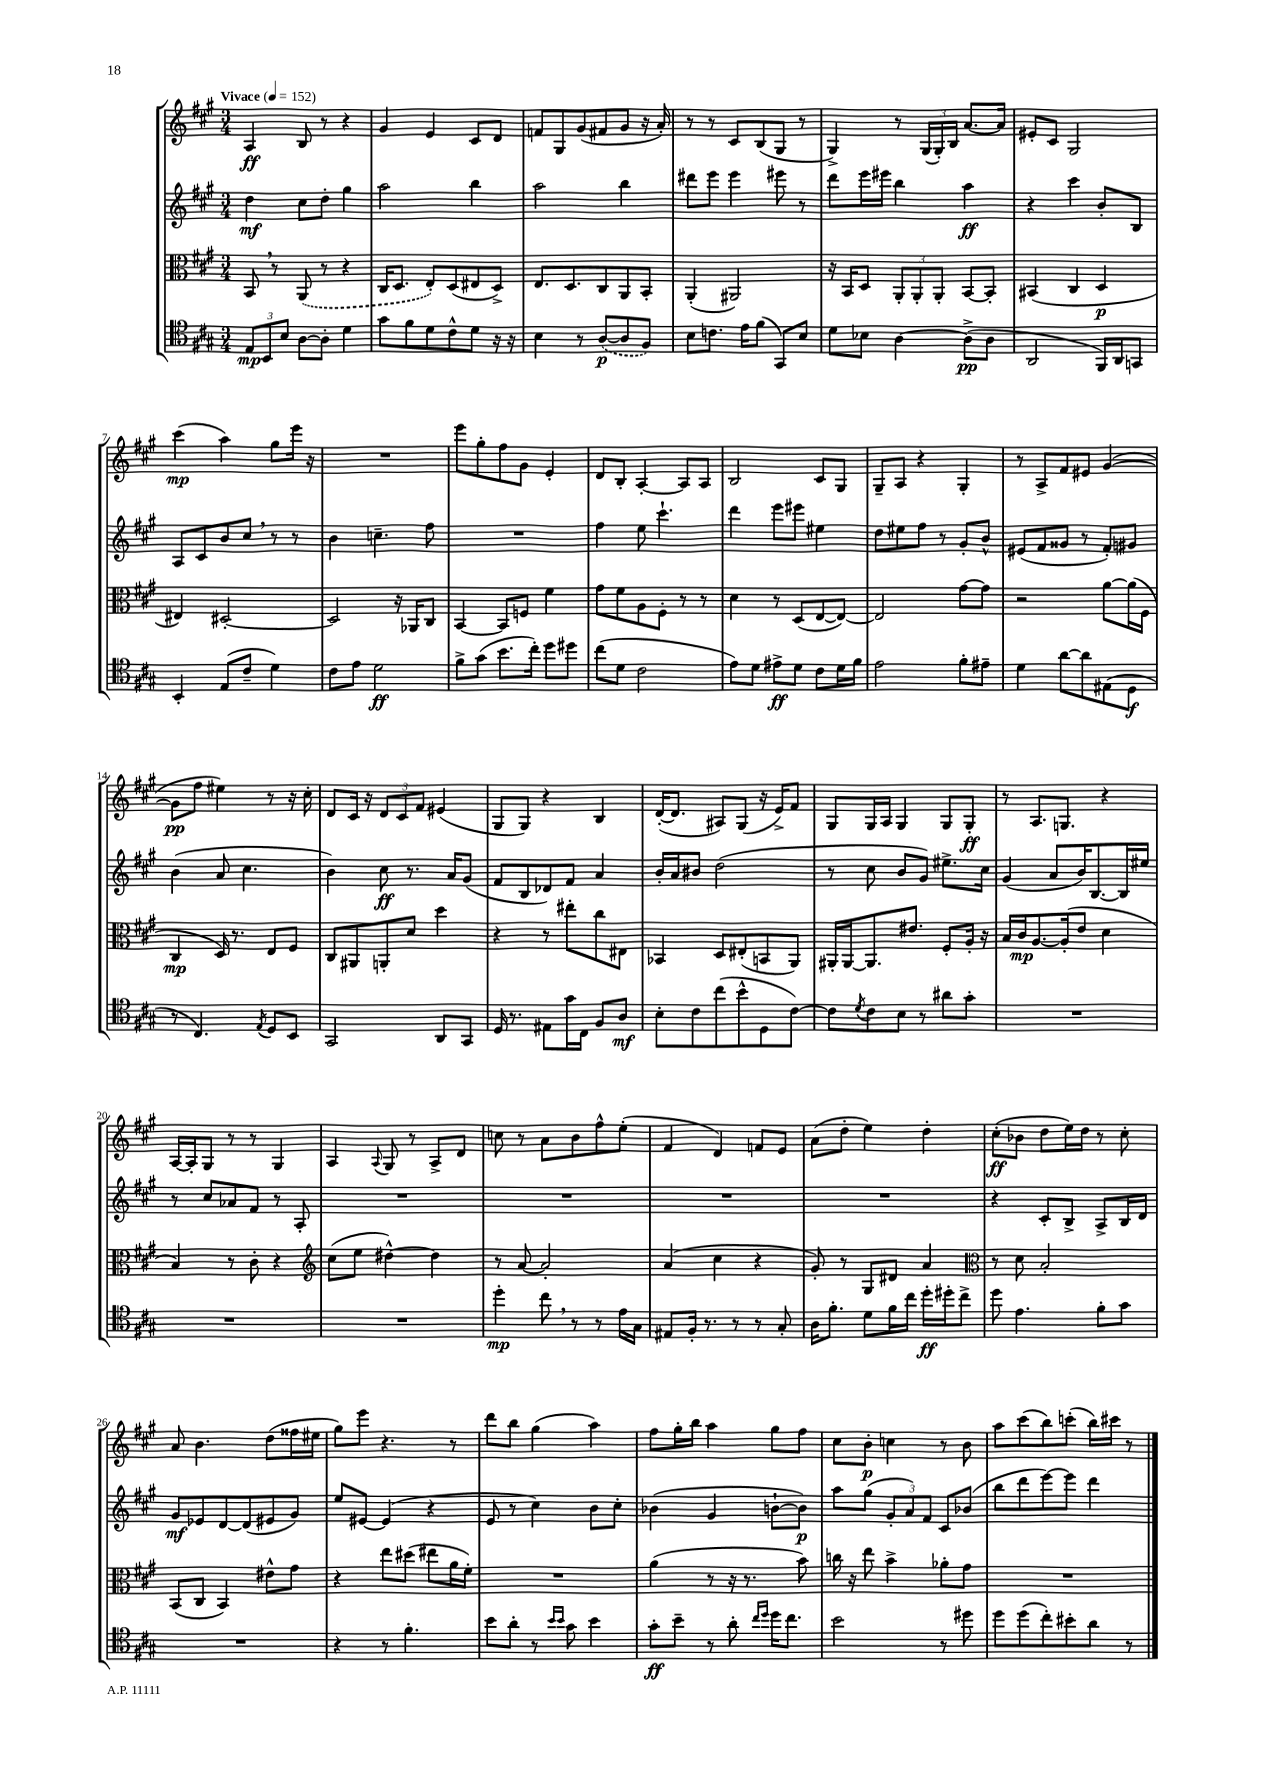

**kern	**kern	**kern	**kern
*staff4	*staff3	*staff2	*staff1
*clefC4	*clefC3	*clefG2	*clefG2
*k[f#c#g#]	*k[f#c#g#]	*k[f#c#g#]	*k[f#c#g#]
*M3/4	*M3/4	*M3/4	*M3/4
*MM152	*MM152	*MM152	*MM152
12E	8BB	4dd	4A
12BB	.	.	.
.	8r	.	.
12B	.	.	.
[8A	(8AA	8cc#	8B
8A']	8r	8dd'	8r
4d	4r	4gg#	4r
=	=	=	=
8g#	16C#	2aa	4g#
.	8.D	.	.
8f#	.	.	.
8d	8E')	.	4e
8c#^^	(8D	.	.
8d	8E#	4bb	8c#
16r	8D^)	.	8d
16r	.	.	.
=	=	=	=
4B	8.E	2aa	8f
.	.	.	8G#
.	8.D	.	.
8r	.	.	(8g#
([8A	8C#	.	8f#
8A]	8AA	4bb	8g#
8F#)	8BB'	.	16r
.	.	.	16a')
=	=	=	=
8B	(4AA'	8ddd#	8r
8.c	.	8eee	8r
.	2AA#)	4eee	8c#
16e	.	.	.
(8f#	.	.	(8B
8GG#)	.	8eee#	8G#
8B	.	8r	8r
=	=	=	=
8d	16r	8ddd	4G#^)
.	16BB	.	.
8B-	8D	16eee	.
.	.	16eee#	.
[4A	12AA'	4bb	8r
.	12AA'	.	.
.	.	.	(24G#
.	12AA'	.	24G#')
.	.	.	24B
(8A^]	[8BB	4aa	[8.a
8A	8BB']	.	.
.	.	.	16a]
=	=	=	=
2AA	(4BB#	4r	8e#'
.	.	.	8c#
.	4C#	4ccc#	2G#
16FF#)	4D	8b'	.
16AA	.	.	.
8GG	.	8B	.
=	=	=	=
4BB'	4E#)	8A	(4ccc#
.	.	8c#	.
(8E	[2D#'	8b	4aa)
8c#~	.	8cc#	.
4d)	.	8r	8gg#
.	.	8r	16eee
.	.	.	16r
=	=	=	=
8c#	2D#]	4b	2.r
8e	.	.	.
2d	.	4.cc~	.
.	16r	.	.
.	16AA-	.	.
.	8C#	8ff#	.
=	=	=	=
8f#^	[4BB	2.r	8eee
(8g#	.	.	8gg#'
8.b	8BB]	.	8ff#
.	8F	.	8g#
16cc#')	.	.	.
8dd	4f#	.	4e'
8dd#	.	.	.
=	=	=	=
(8cc#	8g#	4ff#	8d
8d	8f#	.	8B'
2c#	8A	8ee	[4A'
.	8F#'	4.ccc#`	.
.	8r	.	8A]
.	8r	.	8A
=	=	=	=
8e)	4d	4ddd	2B
8d	.	.	.
8e#^	8r	8eee	.
8d	(8D	8eee#	.
8c#	[8E	4ee#	8c#
16d	8E_)	.	8G#
16f#	.	.	.
=	=	=	=
2e	2E]	8dd	8G#~
.	.	8ee#	8A
.	.	8ff#	4r
.	.	8r	.
8f#'	[8g#	8g#'	4G#'
8e#~	8g#]	8b^^	.
=	=	=	=
4d	2r	(8e#	8r
.	.	8f#	8A^
[8a	.	8g##	8f#
8a]	.	8r	8e#
(8E#	[8a	8f#')	([4g#
8D	(16a]	8g#	.
.	16F#	.	.
=	=	=	=
8r	4C#	(4b	8g#]
4.C#)	.	.	8ff#
.	16D)	8a	4ee#)
.	8.r	.	.
.	.	4.cc#	.
8qE	.	.	.
8D	8E	.	8r
8BB	8F#	.	16r
.	.	.	16cc#'
=	=	=	=
2GG#	8C#	4b)	8d
.	8AA#	.	16c#
.	.	.	16r
.	8AA'	8cc#	12d
.	.	.	12c#
.	8d	8.r	.
.	.	.	12f#
8AA	4dd	.	(4e#
.	.	16a	.
8GG#	.	(8g#	.
=	=	=	=
16D	4r	8f#	8G#
8.r	.	.	.
.	.	8B	8G#)
8E#	8r	8d-)	4r
16g#	8ee#'	8f#	.
16C#	.	.	.
8F#	8cc#	4a	4B
8A	8E#	.	.
=	=	=	=
8B'	4BB-	16b'	([16d'
.	.	16a	8.d]
8c#	.	8b#	.
(8cc#	8D	(2dd	8A#)
8b^^	(8E#'	.	(8G#
8D	8BB	.	16r
.	.	.	16e^)
[8c#)	8AA)	.	8f#
=	=	=	=
8c#]	16AA#'	8r	8G#
.	[16AA#	.	.
8qd	.	.	.
8c#	8.AA#]	8cc#	16G#
.	.	.	16A
8B	.	8b	4G#
.	8.e#	.	.
8r	.	8g#)	.
8a#	8F#'	8.ee#^	8G#
8g#'	16A'	.	8G#'
.	16r	16cc#	.
=	=	=	=
2.r	16B	(4g#	8r
.	16c#	.	.
.	[8.A	.	8.A
.	.	8a	.
.	(16A']	.	8.G
.	8e	16b)	.
.	.	[8.B	.
.	4d	.	4r
.	.	16B]	.
.	.	16ee#	.
=	=	=	=
2.r	4B)	8r	[16A
.	.	.	16A']
.	.	8cc#	8G#
.	8r	8a-	8r
.	8c#'	8f#	8r
.	4r	8r	4G#
.	.	8A'	.
=	=	=	=
*	*clefG2	*	*
2.r	(8cc#	2.r	4A
.	8ee	.	.
.	.	.	8qqA
.	[4dd#^^)	.	8G#
.	.	.	8r
.	4dd#]	.	8A^
.	.	.	8d
=	=	=	=
4dd'	8r	2.r	8cc
.	[8a	.	8r
8cc#	2a']	.	8a
8r	.	.	8b
8r	.	.	8ff#^^
16e	.	.	(8ee'
16G#	.	.	.
=	=	=	=
8E#	(4a	2.r	4f#
16F#'	.	.	.
8.r	.	.	.
.	4cc#	.	4d)
8r	.	.	.
8r	4r	.	8f
8G#'	.	.	8e
=	=	=	=
16A	8g#')	2.r	(8a
8.f#'	.	.	.
.	8r	.	8dd'
8d	8G#	.	4ee)
16f#	8d#	.	.
16cc#	.	.	.
16dd'	4a	.	4dd'
16dd#'	.	.	.
8cc#^	.	.	.
=	=	=	=
*	*clefC3	*	*
8dd	8r	4r	(8cc#'
4.e	8d	.	8b-
.	2B'	8c#'	8dd
.	.	8B^	16ee)
.	.	.	16dd
8f#'	.	8A^	8r
8g#	.	16B	8cc#'
.	.	16d	.
=	=	=	=
2.r	(8BB	8g#	8a
.	8C#	8e-	4.b
.	4BB)	[8d	.
.	.	(8d]	.
.	8e#^^	8e#	(8dd
.	8g#	8g#)	16ff##
.	.	.	16ee#
=	=	=	=
4r	4r	8ee	8gg#)
.	.	[8e#	8eee
8r	8ee	(4e#]	4.r
4.f#'	(8dd#	.	.
.	8ee#	4r	.
.	16a	.	8r
.	16f#')	.	.
=	=	=	=
8b	2.r	8e	8ddd
8a'	.	8r	8bb
8r	.	4cc#)	(4gg#
16qqb	.	.	.
16qqb	.	.	.
8g#	.	.	.
4b	.	8b	4aa)
.	.	8cc#'	.
=	=	=	=
8g#'	(4a	(4b-	8ff#
8b~	.	.	16gg#'
.	.	.	16bb
8r	8r	4g#	4aa
8a'	16r	.	.
.	8.r	.	.
16qqcc#	.	.	.
16qqdd	.	.	.
16dd	.	[8b`	8gg#
8.cc#	.	.	.
.	8b)	8b])	8ff#
=	=	=	=
2b	16cc	8aa	8cc#
.	16r	.	.
.	8ee	(8gg#	8b'
.	4b^	12g#'	4cc
.	.	12a)	.
.	.	12f#	.
8r	8a-'	8c#	8r
8dd#	8g#	(8b-	8b
=	=	=	=
8dd	2.r	8bb	8aa
(8dd	.	8ddd	(8ccc#
8cc#')	.	[8eee)	8bb)
8b#'	.	8eee]	(8ccc'
8a	.	4ddd	16bb)
.	.	.	16ccc#
8r	.	.	8r
==	==	==	==
*-	*-	*-	*-
